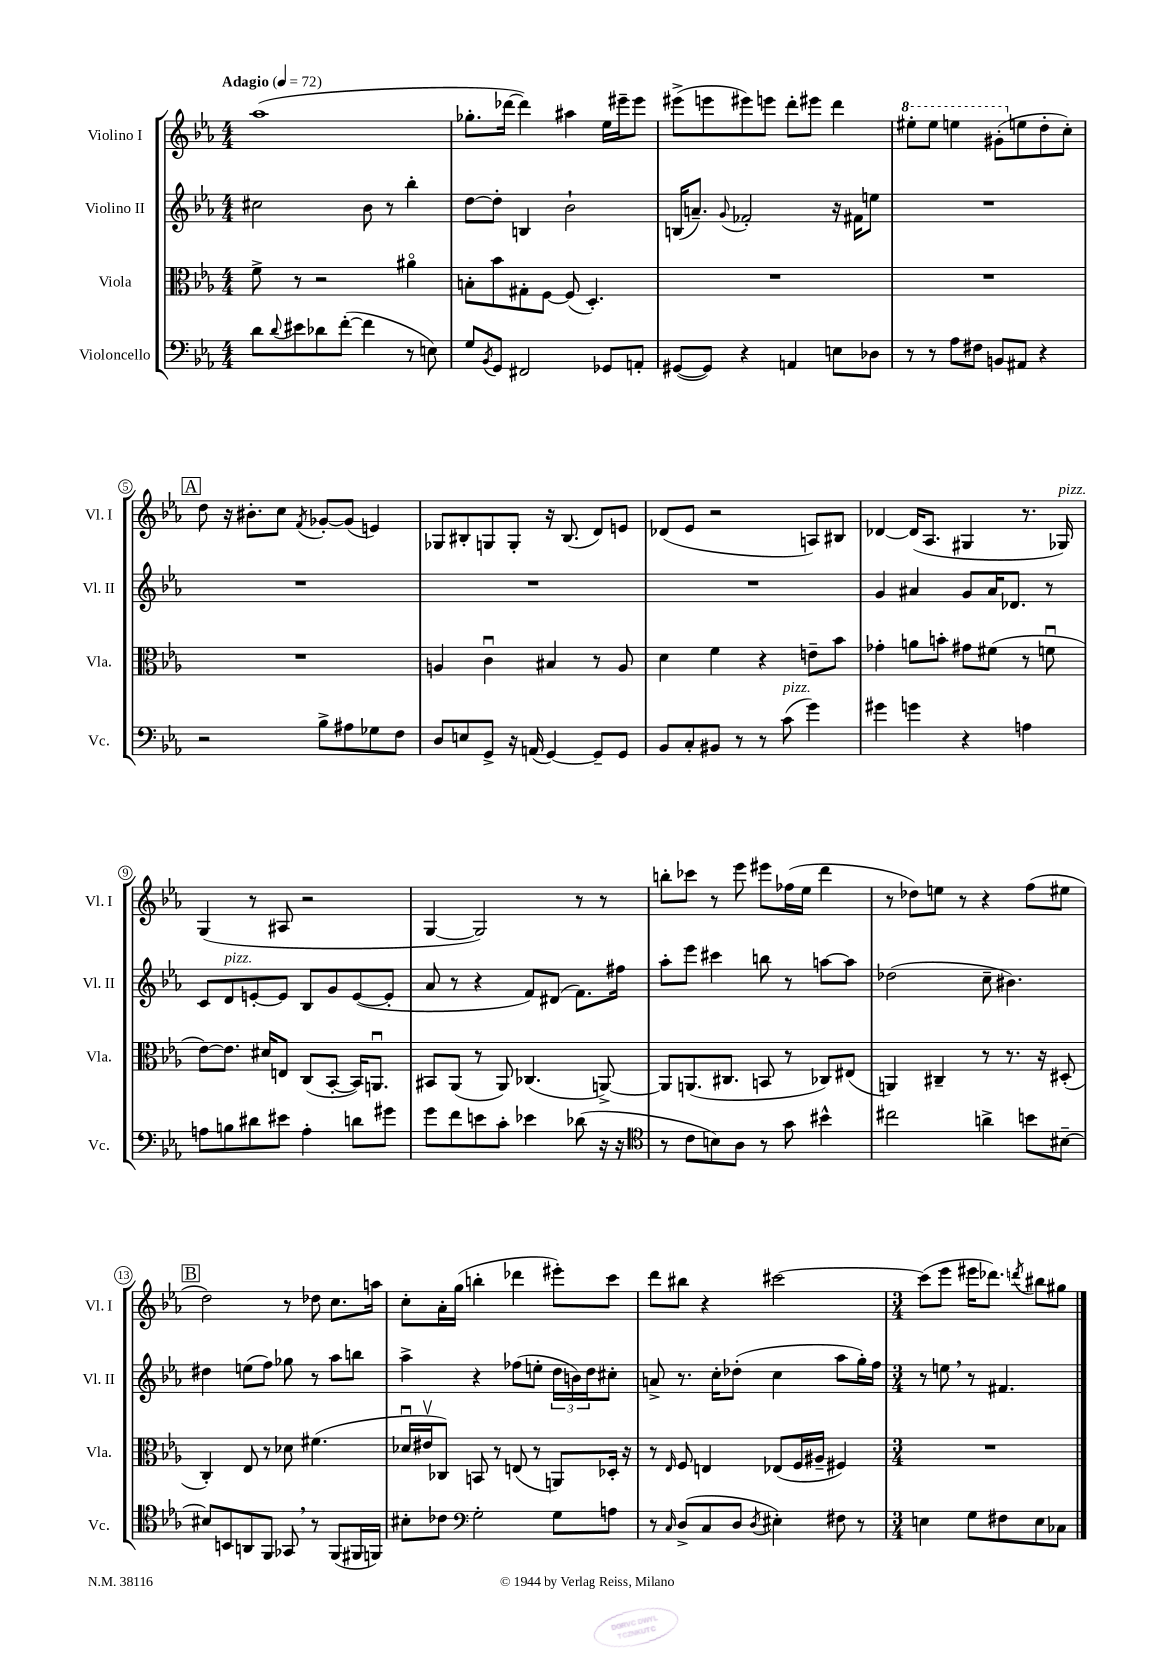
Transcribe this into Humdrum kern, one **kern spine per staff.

**kern	**kern	**kern	**kern
*staff4	*staff3	*staff2	*staff1
*clefF4	*clefC3	*clefG2	*clefG2
*k[b-e-a-]	*k[b-e-a-]	*k[b-e-a-]	*k[b-e-a-]
*M4/4	*M4/4	*M4/4	*M4/4
*MM72	*MM72	*MM72	*MM72
8d	8f^	2cc#	(1aa-
8qqd	.	.	.
8e#	8r	.	.
8d-	2r	.	.
([8f'	.	.	.
4f]	.	8b-	.
.	.	8r	.
8r	4a#o	4bb-'	.
8E)	.	.	.
=	=	=	=
8G	8B'	[8dd	8.gg-'
8qBB-	.	.	.
8GG	8b-	8dd']	.
.	.	.	[16ddd-
2FF#	8G#'	4B	4ddd-])
.	[8F	.	.
.	(8F]	2b-`	4aa#
.	4.D')	.	.
8GG-	.	.	16ee-
.	.	.	16eee#~
8AA'	.	.	8eee#
=	=	=	=
([8GG#	1r	(16B	(8eee#^
.	.	8.a~)	.
8GG#])	.	.	8eee
.	.	8qqg	.
4r	.	2f-'	8eee#)
.	.	.	8eee
4AA	.	.	8ddd'
.	.	.	8eee#
8E	.	16r	4ddd
.	.	16f#	.
8D-	.	8ee	.
=	=	=	=
8r	1r	1r	8eee#'
8r	.	.	8eee#
8A-	.	.	4eee
8F#	.	.	.
8BB	.	.	(8gg#'
8AA#	.	.	8ee
4r	.	.	8dd'
.	.	.	8cc')
=	=	=	=
2r	1r	1r	8dd
.	.	.	16r
.	.	.	8.b#'
.	.	.	8cc
.	.	.	8qf
8B-^	.	.	[8g-'
8A#	.	.	(8g-]
8G-	.	.	4e)
8F	.	.	.
=	=	=	=
8D	4A	1r	8G-
8E	.	.	8B#'
8GG^	4cu	.	8G
16r	.	.	8G'
(16AA	.	.	.
[4GG)	4B#	.	16r
.	.	.	(8.B#
8GG~]	8r	.	8d)
8GG	8A	.	8e
=	=	=	=
8BB-	4d	1r	(8d-
8C'	.	.	8e-
8BB#	4f	.	2r
8r	.	.	.
8r	4r	.	.
(8c	.	.	.
4g)	8e~	.	8A)
.	8b-	.	8B#
=	=	=	=
4g#	4g-'	4g	[4d-
4g	8a	4a#	(16d-]
.	.	.	8.A-
.	8b'	.	.
4r	8g#	8g	4G#
.	(8f#	16a#	.
.	.	8.d-	.
4A	8r	.	8.r
.	8fu	8r	.
.	.	.	16G-)
=	=	=	=
8A	[8e-)	8c	(4G
8B	8.e-]	8d	.
8d#	.	[8e'	8r
.	16d#	.	.
8e#	8E	8e]	8A#
4A'	(8C	8B-	2r
.	[8BB-'	8g	.
8d	16BB-])	([8e	.
.	8.AAu	.	.
8g#	.	8e']	.
=	=	=	=
8g	8BB#	8a-	[4G
8f	(8AA-	8r	.
8e	8r	4r	2G])
8c'	8AA-)	.	.
4e-	(4.C-	8f)	.
.	.	(8d#	.
(8d-	.	8.f)	8r
16r	[8AA^)	.	8r
16r	.	16ff#	.
=	=	=	=
*clefC4	*	*	*
8r	8AA]	8aa-'	8bb'
8c	(8.AA	8eee-	8ccc-
8B)	.	4ccc#	8r
.	8.C#	.	.
8A-	.	.	8eee-
8r	8BB	8bb	8eee#
8g	8r	8r	(16ff-
.	.	.	16ee-
4b#^^	8C-)	[8aa	4ddd
.	(8E#	8aa]	.
=	=	=	=
2cc#	4AA)	(2dd-	8r
.	.	.	8dd-)
.	4C#~	.	8ee
.	.	.	8r
4a^	8r	8cc~	4r
.	8.r	4.b#)	.
8b	.	.	(8ff
.	16r	.	.
[8B#~	(8D#'	.	8ee#
=	=	=	=
8B#]	4C')	4dd#	2dd)
8BB	.	.	.
8AA	8E-	(8ee	.
8FF	8r	8ff)	.
8GG-	8d-	8gg-	8r
8r	(4.f#	8r	8dd-
(8FF	.	8aa-	8.cc
16FF#	.	8bb	.
16FF)	.	.	16aa
=	=	=	=
8B#'	16d-u	4aa-^	8cc'
.	16e#v	.	.
8c-	8C-)	.	16a-'
.	.	.	(16gg
*clefF4	*	*	*
2G'	8BB	4r	4bb'
.	8r	.	.
.	(8E	(8ff-	4ddd-
.	8r	8ee'	.
8G	8AA)	24dd	8eee#')
.	.	24b)	.
.	.	24dd	.
8A	16D-'	8cc#'	8ccc
.	16r	.	.
=	=	=	=
8r	8r	8a^	8ddd
16qqC	16qqE-	.	.
(8D^	8F	8.r	8bb#
8C	4E	.	4r
.	.	16cc'	.
8D	.	(8dd-'	.
8qD	.	.	.
4E#')	(8E-	4cc	[2ccc#
.	16F	.	.
.	16A#~	.	.
8F#	4F#)	8aa-	.
8r	.	16gg')	.
.	.	16ff	.
=	=	=	=
*M3/4	*M3/4	*M3/4	*M3/4
4E	2.r	8r	(8ccc#]
.	.	8ee	8eee-
8G	.	8r	16eee#
.	.	.	8.ddd-)
8F#	.	4.f#	.
.	.	.	8qddd
8E	.	.	8bb#
8C-	.	.	8gg#
==	==	==	==
*-	*-	*-	*-
